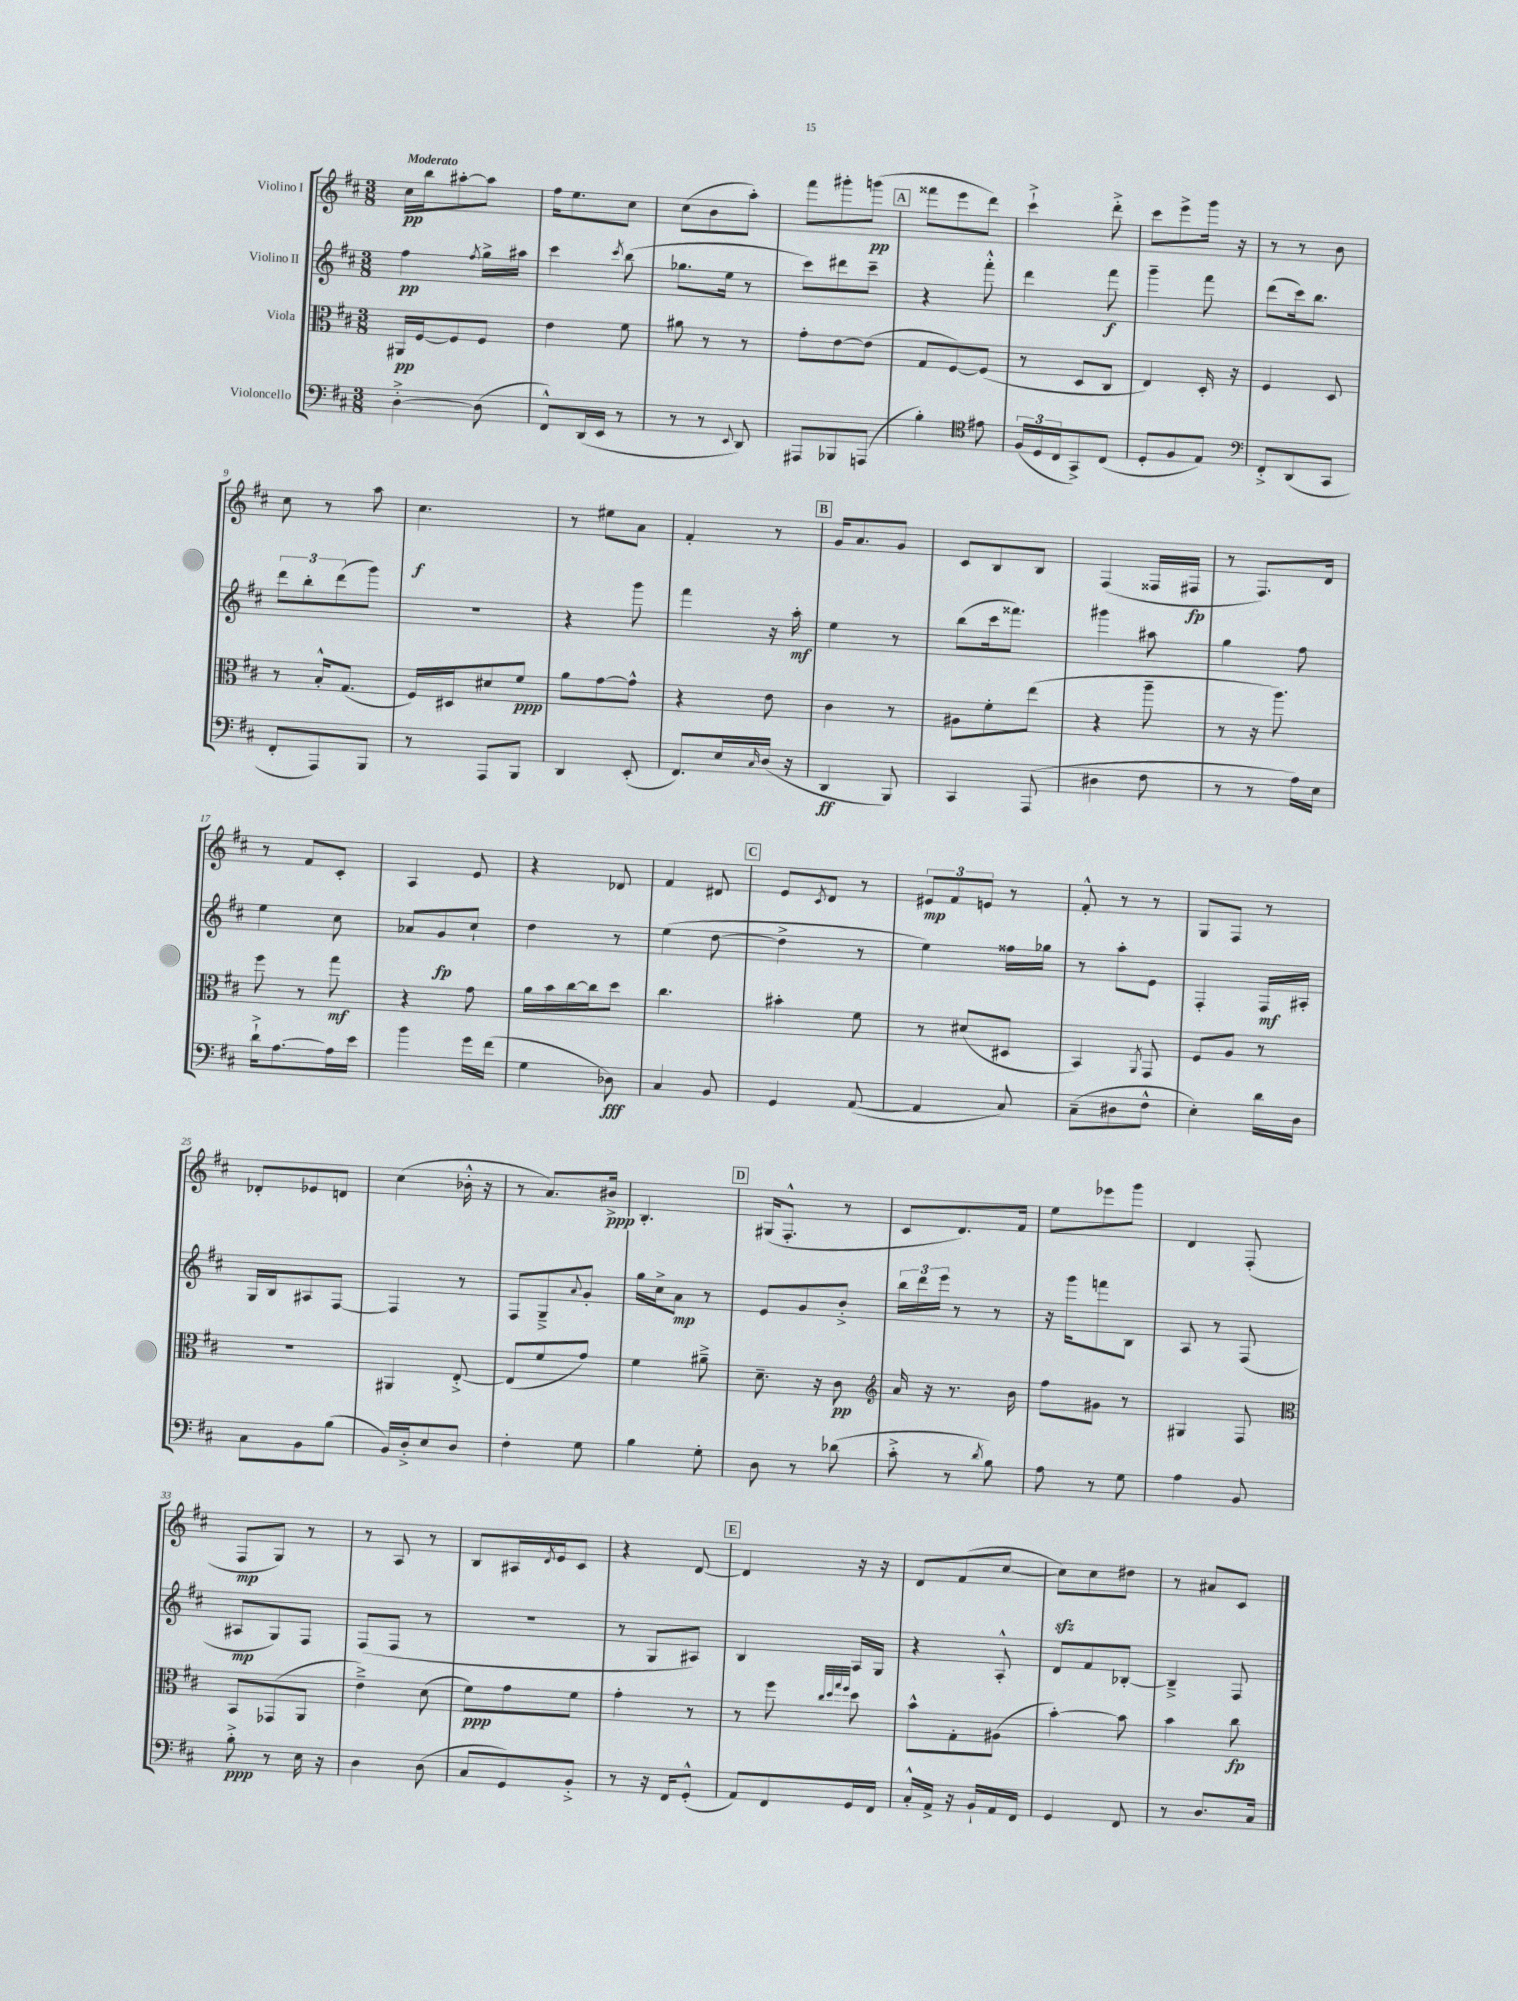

**kern	**kern	**kern	**kern
*staff4	*staff3	*staff2	*staff1
*clefF4	*clefC3	*clefG2	*clefG2
*k[f#c#]	*k[f#c#]	*k[f#c#]	*k[f#c#]
*M3/8	*M3/8	*M3/8	*M3/8
[4D'^	16AA#	4ff#	16cc#
.	[16F#	.	16bb
.	8F#]	.	[8aa#'
.	.	8qff#	.
(8D]	8F#	16gg^	8aa#]
.	.	16aa#	.
=	=	=	=
8FF#^^)	4e	4ccc#	16ff#
.	.	.	8.ee
(16DD	.	.	.
16EE	.	.	.
.	.	8qccc#	.
8r	8f#	(8bb	8cc#
=	=	=	=
8r	8a#	8.gg-	(8cc#
8r	8r	.	8b
.	.	16ee	.
8qqEE	.	.	.
8DD)	8r	8r	8aa')
=	=	=	=
8AAA#	8g'	8ccc#)	8fff#
8BBB-	[8e	8ddd#	8ggg#'
(8AAA	(8e]	8ccc#~	(8ggg
=	=	=	=
4B')	8G	4r	8fff##
.	[8F#)	.	8eee
*clefC4	*	*	*
8e#	(8F#]	8fff#'^^	8ddd)
=	=	=	=
(24F#	8r	4ddd	4ccc#`^
24D	.	.	.
24C#	.	.	.
8GG^)	8D	.	.
(8C#	8C#	8fff#	8ddd'^
=	=	=	=
8D'	4E)	4ggg~	8ccc#
8F#	.	.	8eee^
8E)	16D'	8fff#	16ggg
.	16r	.	16r
=	=	=	=
*clefF4	*	*	*
8FF#'^	4F#	(8ddd	8r
(8DD	.	16ccc#)	8r
.	.	8.bb	.
8CC#	8D	.	8b
=	=	=	=
8FF#'	8r	12ddd	8cc#
.	.	12bb'	.
8AAA)	16B'^^	.	8r
.	.	(12ddd	.
.	(8.G	.	.
8BBB	.	8ggg)	8aa
=	=	=	=
8r	16F#)	4.r	4.cc#
.	16D#	.	.
8AAA	8d#	.	.
8BBB	8f#	.	.
=	=	=	=
4DD	8a	4r	8r
.	[8g	.	8ee#
(8EE'	8g^^]	8ggg	8a
=	=	=	=
8.FF#)	4r	4fff#	4f#'
16E	.	.	.
16qqC#	.	.	.
(16D	8e	16r	8r
16r	.	16aa'	.
=	=	=	=
4DD	4c#	4ee	16g
.	.	.	8.a
8BBB)	8r	8r	8g
=	=	=	=
4CC#	8A#	(8bb	8c#
.	8f#'	16ccc#	8B
.	.	8.fff##)	.
(8AAA	(8ee	.	8B
=	=	=	=
4D#	4r	4ggg#	(4F#
8F#	8aa~	8aa#	16F##
.	.	.	16F#
=	=	=	=
8r	8r	4gg	8r
8r	16r	.	8.F#)
.	8.aa)	.	.
16A)	.	8ff#	.
16E	.	.	16d
=	=	=	=
16d`^	8ff#	4ee	8r
[8.A	.	.	.
.	8r	.	8f#
16A]	8gg	8cc#	8c#'
16e	.	.	.
=	=	=	=
4b	4r	8a-	4A
.	.	8g	.
16g	8g	8cc#`	8e
(16f#	.	.	.
=	=	=	=
4G	16a	4dd	4r
.	16b	.	.
.	[16cc#	.	.
.	16cc#]	.	.
8D-)	8dd	8r	8d-
=	=	=	=
4C#	4.cc#	(4ee	4f#
8BB	.	[8dd	8d#
=	=	=	=
4GG	4b#'	4dd^]	8e
.	.	.	8qc#
.	.	.	8d
([8AA	8f#	8r	8r
=	=	=	=
4AA]	8r	4ee)	12e#
.	.	.	12f#
.	(8d#	.	.
.	.	.	12e
8C#)	8D#	16ff##	8r
.	.	16gg-	.
=	=	=	=
(8C#~	4BB)	8r	8f#'^^
8D#	.	8aa'	8r
.	8qAA	.	.
8F#^^	8GG	8e	8r
=	=	=	=
4E')	8F#	4F#'	8G
.	8A	.	8F#
16d	8r	16F#	8r
16D	.	16A#'	.
=	=	=	=
8C#	4.r	16G	8d-'
.	.	16B	.
8BB	.	8A#	8e-
(8B	.	[8F#	8d
=	=	=	=
16BB)	4AA#	4F#]	(4cc#
16D'^	.	.	.
8E	.	.	.
8D	[8E'^	8r	16b-'^^
.	.	.	16r
=	=	=	=
4F#'	(8E]	8F#	8r
.	8f#	8G~^	8.a)
.	.	8qqa	.
8G	8g)	8g'	.
.	.	.	16b#^
=	=	=	=
4B	4f#	16gg	4.B'
.	.	16cc#^	.
.	.	8a	.
8G'	8a#~^	8r	.
=	=	=	=
8D	8.d~	8e	(16G#
.	.	.	8.F#'^^
8r	.	8g	.
.	16r	.	.
(8d-	8c#	8b'^	8r
=	=	=	=
*	*clefG2	*	*
8c#'^	16a	24bb	8c#
.	.	24ddd	.
.	16r	.	.
.	.	24eee	.
8r	8.r	8r	8.d)
8qd	.	.	.
8B)	.	8r	.
.	16b	.	16f#
=	=	=	=
8A	8ff#	16r	8ee
.	.	16ggg	.
8r	8g#	8fff	8eee-
8G	8r	8B	8ggg
=	=	=	=
4A	4G#	8A	4d
.	.	8r	.
8BB	8F#	(8F#	(8F#'
=	=	=	=
*	*clefC3	*	*
8B'^	8BB	8A#	8F#
8r	(8GG-	8G)	8G)
16E	8AA	8F#	8r
16r	.	.	.
=	=	=	=
4D	4e~^)	(8F#	8r
.	.	8F#	8A
(8D	(8d	8r	8r
=	=	=	=
8C#	8f#)	4.r	8B
8GG)	8g	.	16A#
.	.	.	8qd
.	.	.	16e
8BB'^	8f#	.	8c#
=	=	=	=
8r	4g'	8r	4r
16r	.	8G	.
16FF#	.	.	.
(8GG'^^	8r	8A#)	[8d
=	=	=	=
8AA)	8r	4B	4d]
8FF#	8ff#	.	.
.	32qqcc#	.	.
.	32qqdd	.	.
.	32qqgg	.	.
.	32qqff#	.	.
16GG	8dd	16A	16r
16FF#	.	16G	16r
=	=	=	=
16C#'^^	8b^^	4r	8d
16AA^	.	.	.
16r	8G'	.	(8f#
16BB`	.	.	.
16AA	(8A#	8A'^^	[8cc#
16FF#	.	.	.
=	=	=	=
4GG	[4b')	8d	8cc#])
.	.	8f#	8cc#
8FF#	8b]	[8B-'	8dd#
=	=	=	=
8r	4b	4B-~^]	8r
8.D	.	.	8a#
.	8cc#	8F#	8c#
16C#	.	.	.
==	==	==	==
*-	*-	*-	*-
